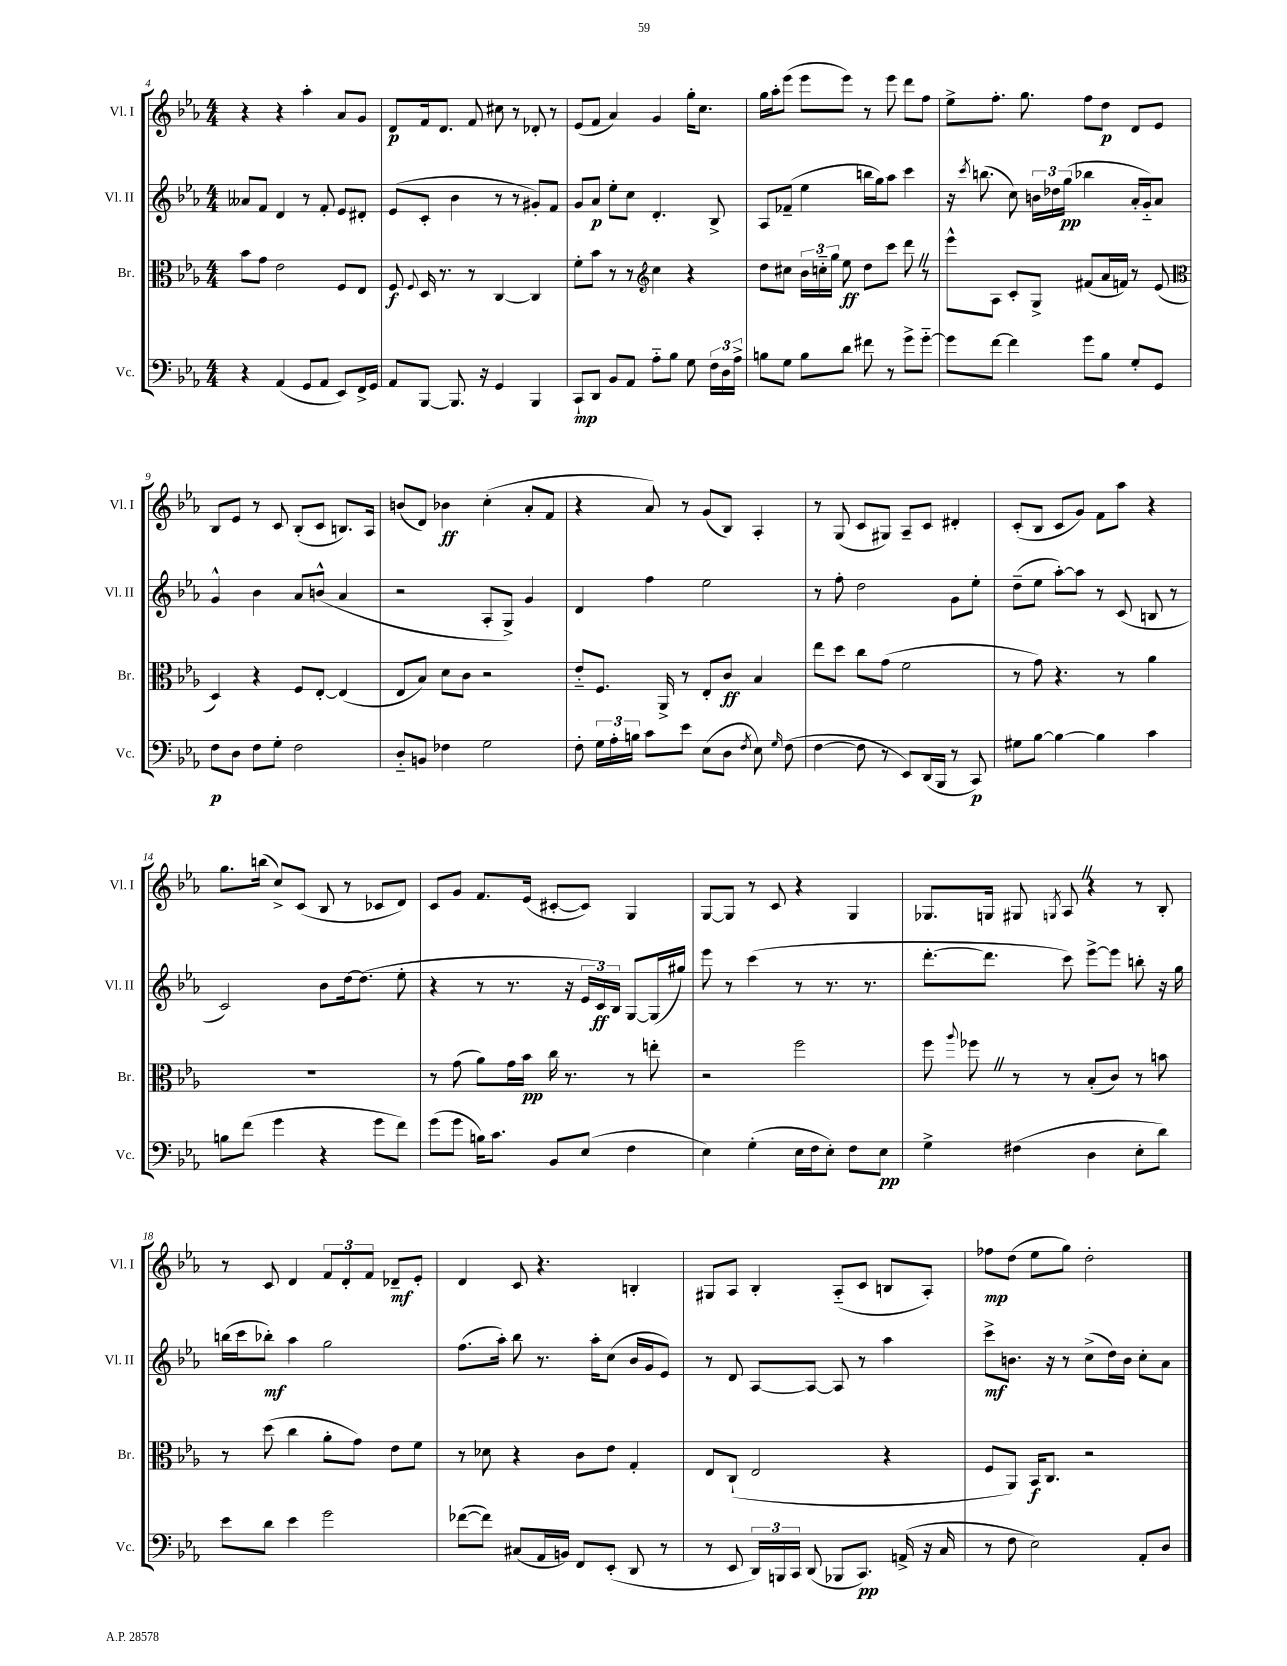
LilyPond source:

<<
\new StaffGroup <<
\new Staff = "s0" \with { instrumentName = "Vl. I" shortInstrumentName = "Vl. I" } {
    \clef treble \key ees \major \numericTimeSignature \time 4/4
    \autoBeamOff r4 r4 aes''4-. aes'8[ g'8] |
    d'8[\p f'16 d'8.] f'8 cis''8 r8 des'8-. r8 |
    ees'8[( f'8] aes'4) g'4 g''16[-. c''8.] |
    g''16[ aes''16-. ees'''8]( ees'''8[ ees'''8]) r8 ees'''8 d'''8[ f''8] |
    ees''8[-> f''8.]-. g''8. f''8[ d''8]\p d'8[ ees'8] |
    bes8[ ees'8] r8 c'8 bes8[-.( c'8] b8.[) aes16] |
    b'8[( d'8]) bes'4\ff c''4-.( aes'8[-. f'8] |
    r4 aes'8) r8 g'8[( bes8]) aes4-. |
    r8 g8( c'8[ gis8]) aes8[-- c'8] dis'4-. |
    c'8[-.( bes8] c'8[ g'8]) f'8[ aes''8] r4 |
    g''8.[ b''16]( c''8[->) c'8]( bes8 r8 ces'8[ d'8]) |
    c'8[ g'8] f'8.[ ees'16]( cis'8[~-. cis'8]) g4 |
    g8[~ g8] r8 c'8 r4 g4 |
    ges8.[ g16] gis8 \acciaccatura { g8 } aes8 \once \override BreathingSign.text = \markup { \musicglyph "scripts.caesura.straight" } \breathe r4 r8 bes8-. |
    r8 c'8 d'4 \tuplet 3/2 { f'8[ d'8-. f'8] } des'8[--\mf ees'8]-. |
    d'4 c'8 r4. b4-. |
    gis8[ aes8] bes4-. aes8[-_( c'8] b8[ aes8]-.) |
    fes''8[\mp d''8]( ees''8[ g''8]) d''2-. \bar "|." |
}
\new Staff = "s1" \with { instrumentName = "Vl. II" shortInstrumentName = "Vl. II" } {
    \clef treble \key ees \major \numericTimeSignature \time 4/4
    \autoBeamOff aeses'8[ f'8] d'4 r8 f'8-. ees'8[ dis'8]-. |
    ees'8[( c'8]-. bes'4 r8 r8 gis'8[-.) f'8] |
    g'8[ aes'8]\p ees''8[-. c''8] d'4.-. bes8-> |
    aes8[ fes'8]--( ees''4 b''16[ g''16) aes''8] c'''4 |
    r16 \acciaccatura { c'''8 } b''8.( c''8) \tuplet 3/2 { b'16[ des''16 g''16]\pp( } bes''4 aes'16[-. g'16-_) aes'8] |
    g'4-^ bes'4 aes'8[ b'8]-^( aes'4 |
    r2 aes8[-. g8]->) g'4 |
    d'4 f''4 ees''2 |
    r8 f''8-. d''2 g'8[ ees''8]-. |
    d''8[--( ees''8] aes''8[~-.) aes''8] r8 c'8( b8 r8 |
    c'2) bes'8[ d''16~ d''8.]( ees''8-. |
    r4 r8 r8. r16 \tuplet 3/2 { ees'16[ c'16\ff) bes16] } g8[~ g16( gis''16]) |
    ees'''8 r8 c'''4( r8 r8. r8. |
    d'''8.[~-. d'''8.] c'''8) ees'''8[~-> ees'''8] b''8-. r16 g''16 |
    b''16[( c'''16 bes''8]-.\mf) aes''4 g''2 |
    f''8.[( aes''16]-.) bes''8 r8. aes''16[-. c''8]( bes'16[ g'16 ees'8]) |
    r8 d'8 aes8[~ aes8]~ aes8 r8 aes''4 |
    c'''8[->\mf b'8.] r16 r8 c''8[->( d''16) b'16] c''8[-. aes'8] \bar "|." |
}
\new Staff = "s2" \with { instrumentName = "Br." shortInstrumentName = "Br." } {
    \clef alto \key ees \major \numericTimeSignature \time 4/4
    \autoBeamOff bes'8[ g'8] ees'2 f8[ ees8] |
    f8\f \appoggiatura { f8 } d16 r8. r8 c4~ c4 |
    f'8[-. bes'8] r8 r8 \clef treble c''4 r4 |
    d''8[ cis''8] \tuplet 3/2 { bes'16[ c''16-_ g''16] } ees''8\ff d''8[ c'''8] d'''8 \once \override BreathingSign.text = \markup { \musicglyph "scripts.caesura.straight" } \breathe r8 |
    ees'''8[-^ aes8] c'8[-. g8]-> fis'8[( aes'16 f'16]) r8 ees'8( |
    \clef alto d4) r4 f8[ ees8]~-. ees4( |
    ees8[ bes8]) d'8[ c'8] r2 |
    ees'8[-_ f8.] aes,16-> r8 ees8[-. c'8]\ff bes4 |
    ees''8[ d''8] c''8[ g'8]( f'2 |
    r8 g'8) r4. r8 aes'4 |
    R1 |
    r8 g'8( aes'8[) g'16 bes'16]\pp c''16 r8. r8 e''8-. |
    r2 f''2 |
    f''8 \appoggiatura { aes''8 } fes''8 \once \override BreathingSign.text = \markup { \musicglyph "scripts.caesura.straight" } \breathe r8 r8 bes8[-.( c'8]) r8 b'8 |
    r8 d''8( c''4 aes'8[-. g'8]) ees'8[ f'8] |
    r8 des'8 r4 c'8[ ees'8] g4-. |
    ees8[ c8]-!( ees2 r4 |
    f8[ aes,8]) bes,16[\f c8.] r2 \bar "|." |
}
\new Staff = "s3" \with { instrumentName = "Vc." shortInstrumentName = "Vc." } {
    \clef bass \key ees \major \numericTimeSignature \time 4/4
    \autoBeamOff r4 aes,4( g,8[ aes,8] ees,8[) f,16-> g,16] |
    aes,8[ bes,,8]~ bes,,8. r16 g,4 bes,,4 |
    c,8[-!\mp d,8] bes,8[ aes,8] aes8[-_ bes8] g8 \tuplet 3/2 { f16[ d16 aes16]-> } |
    b8[ g8] b8[ d'8] fis'8 r8 g'8[-> g'8]~-_ |
    g'8[ f'8]~ f'4 g'8[ bes8] g8[-. g,8] |
    f8[\p d8] f8[ g8]-. f2 |
    d8[-_ b,8] fes4 g2 |
    f8-. \tuplet 3/2 { g16[ aes16-. b16] } c'8[ ees'8] ees8[( d8] \acciaccatura { f8 } ees8) \grace { g16 } f8( |
    f4~ f8 r8 ees,8[) d,16( bes,,16] r8 c,8\p) |
    gis8[ bes8]~ bes4~ bes4 c'4 |
    b8[ f'8]( g'4 r4 g'8[ f'8]) |
    g'8[( g'8] b16[) c'8.] bes,8[ ees8]( f4 |
    ees4) g4-.( ees16[ f16 ees8]-.) f8[ ees8]\pp |
    g4-> fis4( d4 ees8[-. d'8]) |
    ees'8[ d'8] ees'4 g'2 |
    fes'8[~( fes'8]) cis8[( aes,16 b,16]) f,8[ ees,8]-.( d,8 r8 |
    r8 ees,8 \tuplet 3/2 { d,16[) b,,16 c,16] } d,8( bes,,8[ c,8.]\pp) a,16->( r16 c16 |
    r8 f8 ees2) aes,8[-. d8] \bar "|." |
}
>>
>>
\layout { \context { \Score currentBarNumber = #4 } }
